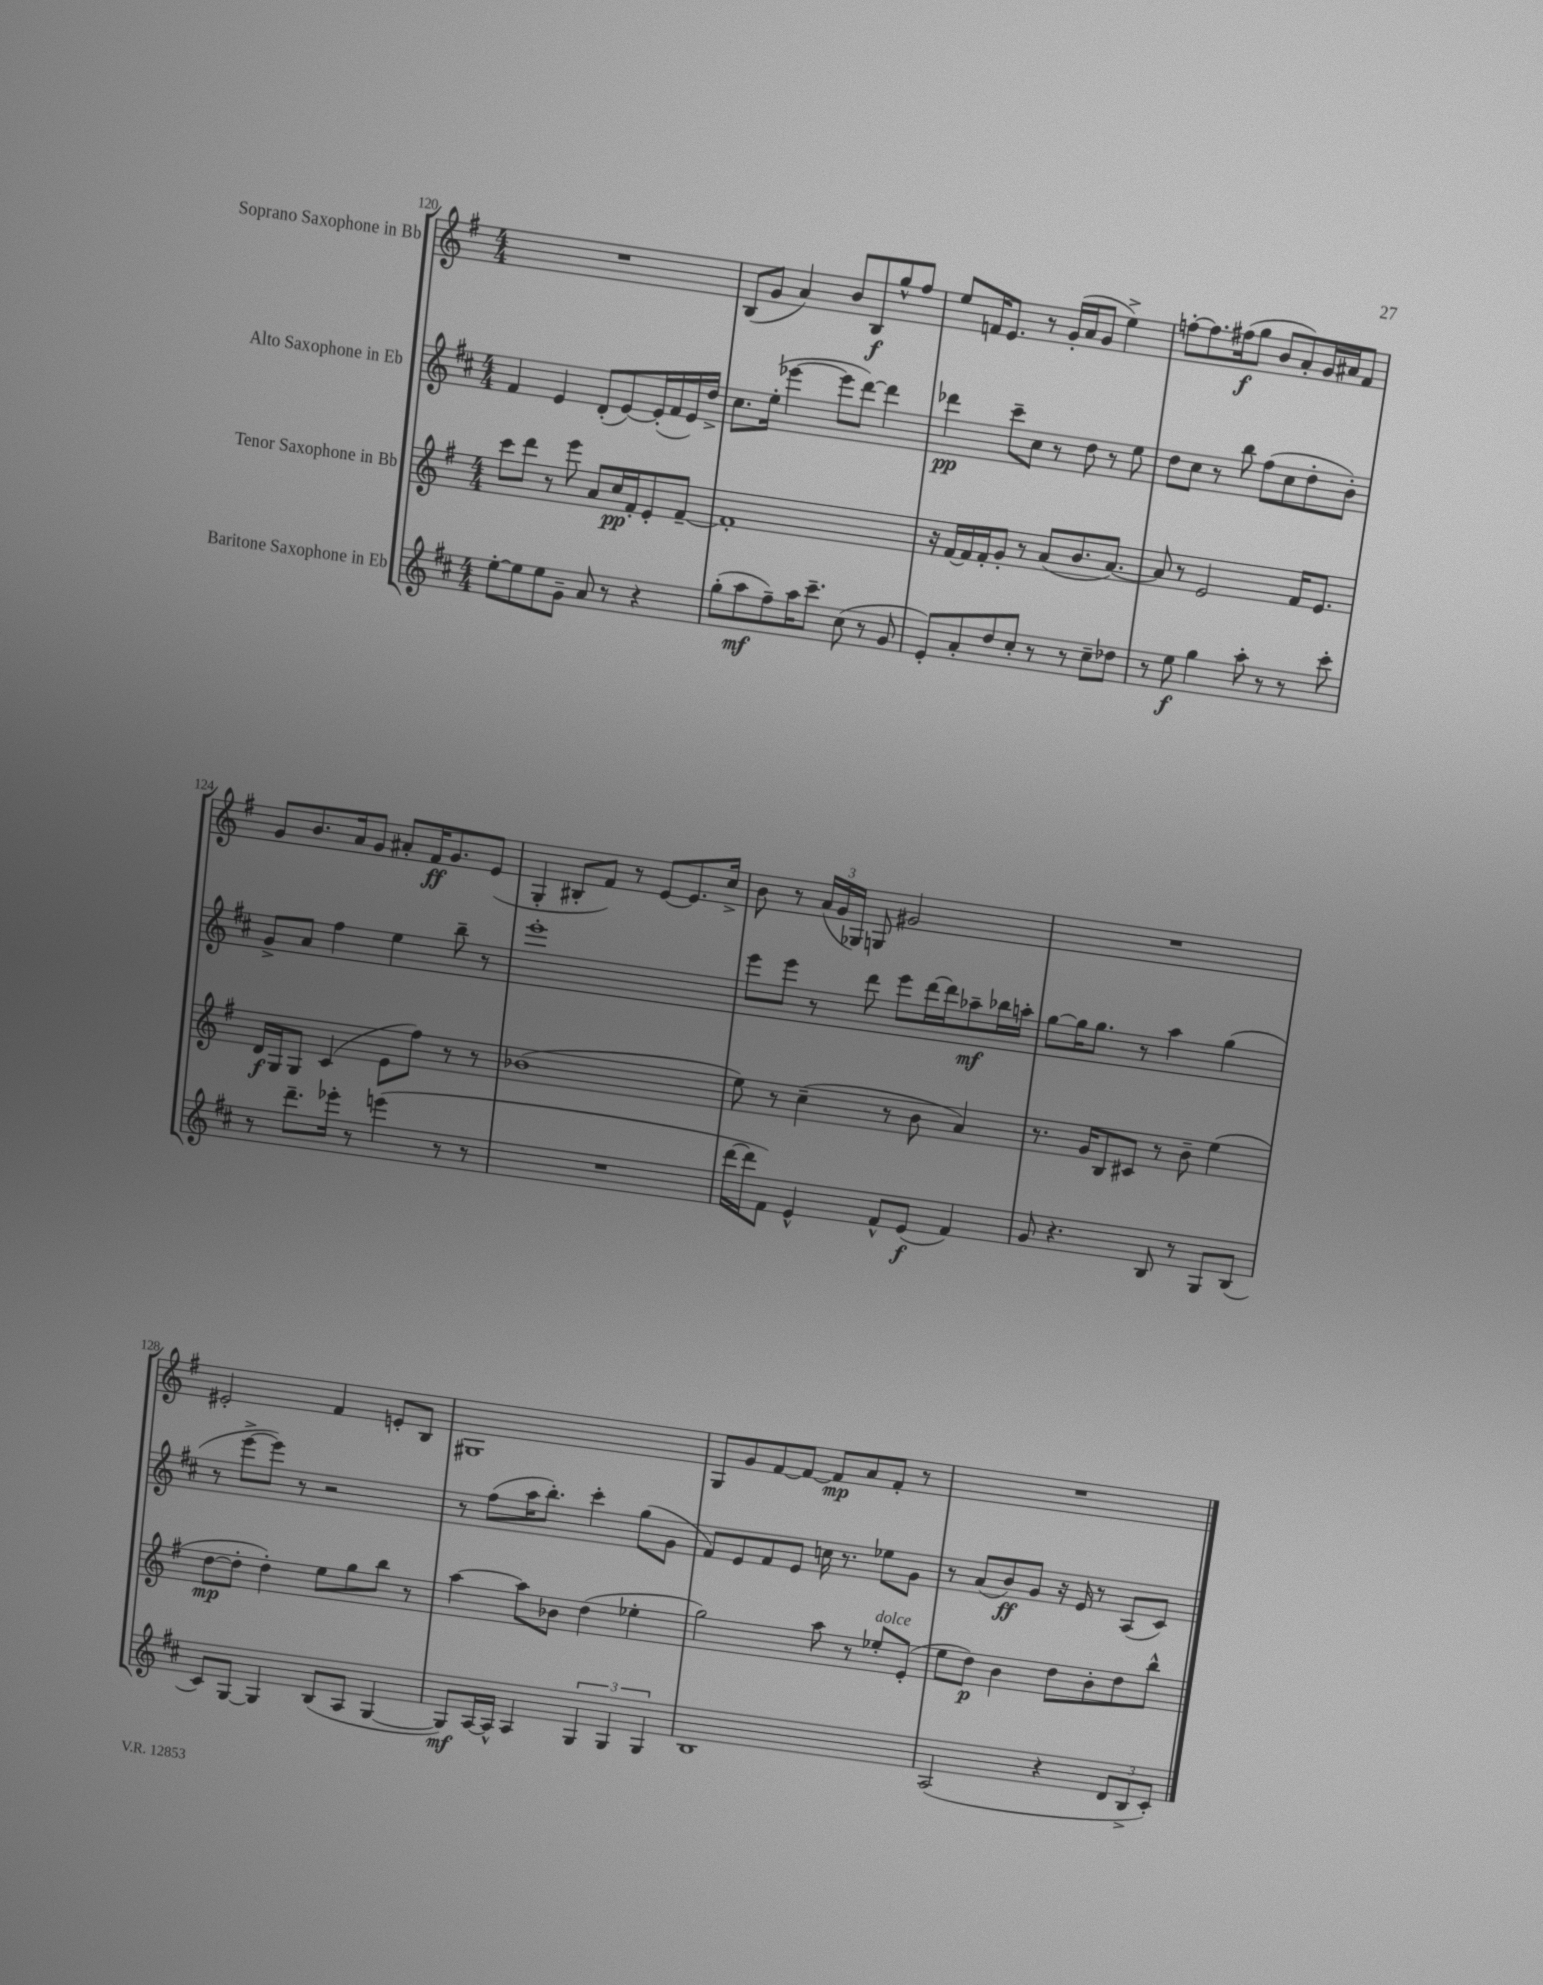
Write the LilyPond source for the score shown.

<<
\new StaffGroup <<
\new Staff = "s0" \with { instrumentName = "Soprano Saxophone in Bb" } {
    \clef treble \key g \major \numericTimeSignature \time 4/4
    \autoBeamOff R1 |
    b8[( g'8] a'4) b'8[ b8\f g''8-^ fis''8] |
    e''8[ f'16 e'8.] r8 g'16[-.( a'16 g'8] e''4->) |
    f''8[~-. f''8. fis''16\f( g''8] b'8[ a'8-.) g'16 ais'16 fis'8] |
    g'8[ b'8. a'16 g'8] ais'8[-. fis'16\ff g'8. e'8]( |
    g4-. bis8[-. fis'8]) r8 e'8[~ e'8. c''16]-> |
    b'8 r8 \tuplet 3/2 { a'16[( g'16 ges16]) } g8 gis'2 |
    R1 |
    eis'2-. fis'4 e'8[-. b8] |
    gis1 |
    g8[ g'8 fis'8~ fis'8]~ fis'8[\mp a'8 fis'8]-. r8 |
    R1 \bar "|." |
}
\new Staff = "s1" \with { instrumentName = "Alto Saxophone in Eb" } {
    \clef treble \key d \major \numericTimeSignature \time 4/4
    \autoBeamOff fis'4 e'4 d'8[-.( e'8~) e'16-.( fis'16 e'16) d''16]-> |
    cis''8.[ e''16]-.( ees'''4~ ees'''8[ d'''8]~) d'''4 |
    des'''4\pp cis'''8[-- cis''8] r8 d''8 r8 e''8 |
    d''8[ cis''8] r8 b''8 fis''8[( cis''8 d''8-. b'8]-.) |
    g'8[-> a'8] fis''4 e''4 b''8-- r8 |
    e'''1-. |
    e'''8[ e'''8] r8 d'''8 e'''8[ d'''16~ d'''16 aes''8--\mf bes''16 a''16]-. |
    g''8[~ g''16 g''8.] r8 a''4 g''4( |
    r8 e'''8[~-> e'''8]) r8 r2 |
    r8 fis''8[( a''16 b''8.]-.) cis'''4-. g''8[( g'8] |
    fis'8[) e'8 fis'8 e'8] c''16 r8. ees''8[ g'8] |
    r8 a'8[( b'8\ff) g'8] r16 e'16 r8 a8[( cis'8]) \bar "|." |
}
\new Staff = "s2" \with { instrumentName = "Tenor Saxophone in Bb" } {
    \clef treble \key g \major \numericTimeSignature \time 4/4
    \autoBeamOff c'''8[ d'''8] r8 e'''8 a'8[ c''16\pp fis'16-. e'8-. fis'8]~-- |
    fis'1-. |
    r16 fis'16[~ fis'16 fis'16-. g'8]-. r8 a'8[( b'8. a'8.]~) |
    a'8 r8 e'2 fis'16[ e'8.] |
    d'16[\f g16 g8] c'4( e'8[ fis''8]) r8 r8 |
    bes'1( |
    e''8) r8 c''4--( r8 b'8 a'4) |
    r8. g'16[ b8 cis'8] r8 b'8-- e''4( |
    d''8[~\mp d''8]-. d''4-.) e''8[ g''8 b''8] r8 |
    a''4~ a''8[ bes'8] d''4( ees''4-. |
    g''2) a''8 r8 ees''8[-.^\markup { \italic "dolce" } e'8]-.( |
    e''8[ d''8]\p) b'4 d''8[ b'8-. d''8 b''8]-^ \bar "|." |
}
\new Staff = "s3" \with { instrumentName = "Baritone Saxophone in Eb" } {
    \clef treble \key d \major \numericTimeSignature \time 4/4
    \autoBeamOff e''8[~-. e''8 e''8 g'8]-- a'8 r8 r4 |
    g''8[-.( a''8\mf fis''8--) a''16 cis'''8.]-- cis''8( r8 g'8 |
    e'8[-.) a'8-. d''8 cis''8]-. r8 r8 cis''8[-- des''8] |
    r8 e''8\f g''4 a''8-. r8 r8 cis'''8-. |
    r8 d'''8.[-- ees'''16]-. r8 e'''4( r8 r8 |
    R1 |
    d'''16[~ d'''16 fis'8]) e'4-^ fis'8[-^ e'8]\f( fis'4) |
    g'8 r4. b8 r8 g8[ b8]( |
    cis'8[) g8]~ g4 b8[( a8] g4~ |
    g8[\mf) a16~ a16]-^ a4 \tuplet 3/2 { g4 g4 g4 } |
    b1 |
    a2( r4 \tuplet 3/2 { d'8[ b8-> cis'8]-.) } \bar "|." |
}
>>
>>
\layout { \context { \Score currentBarNumber = #120 } }
